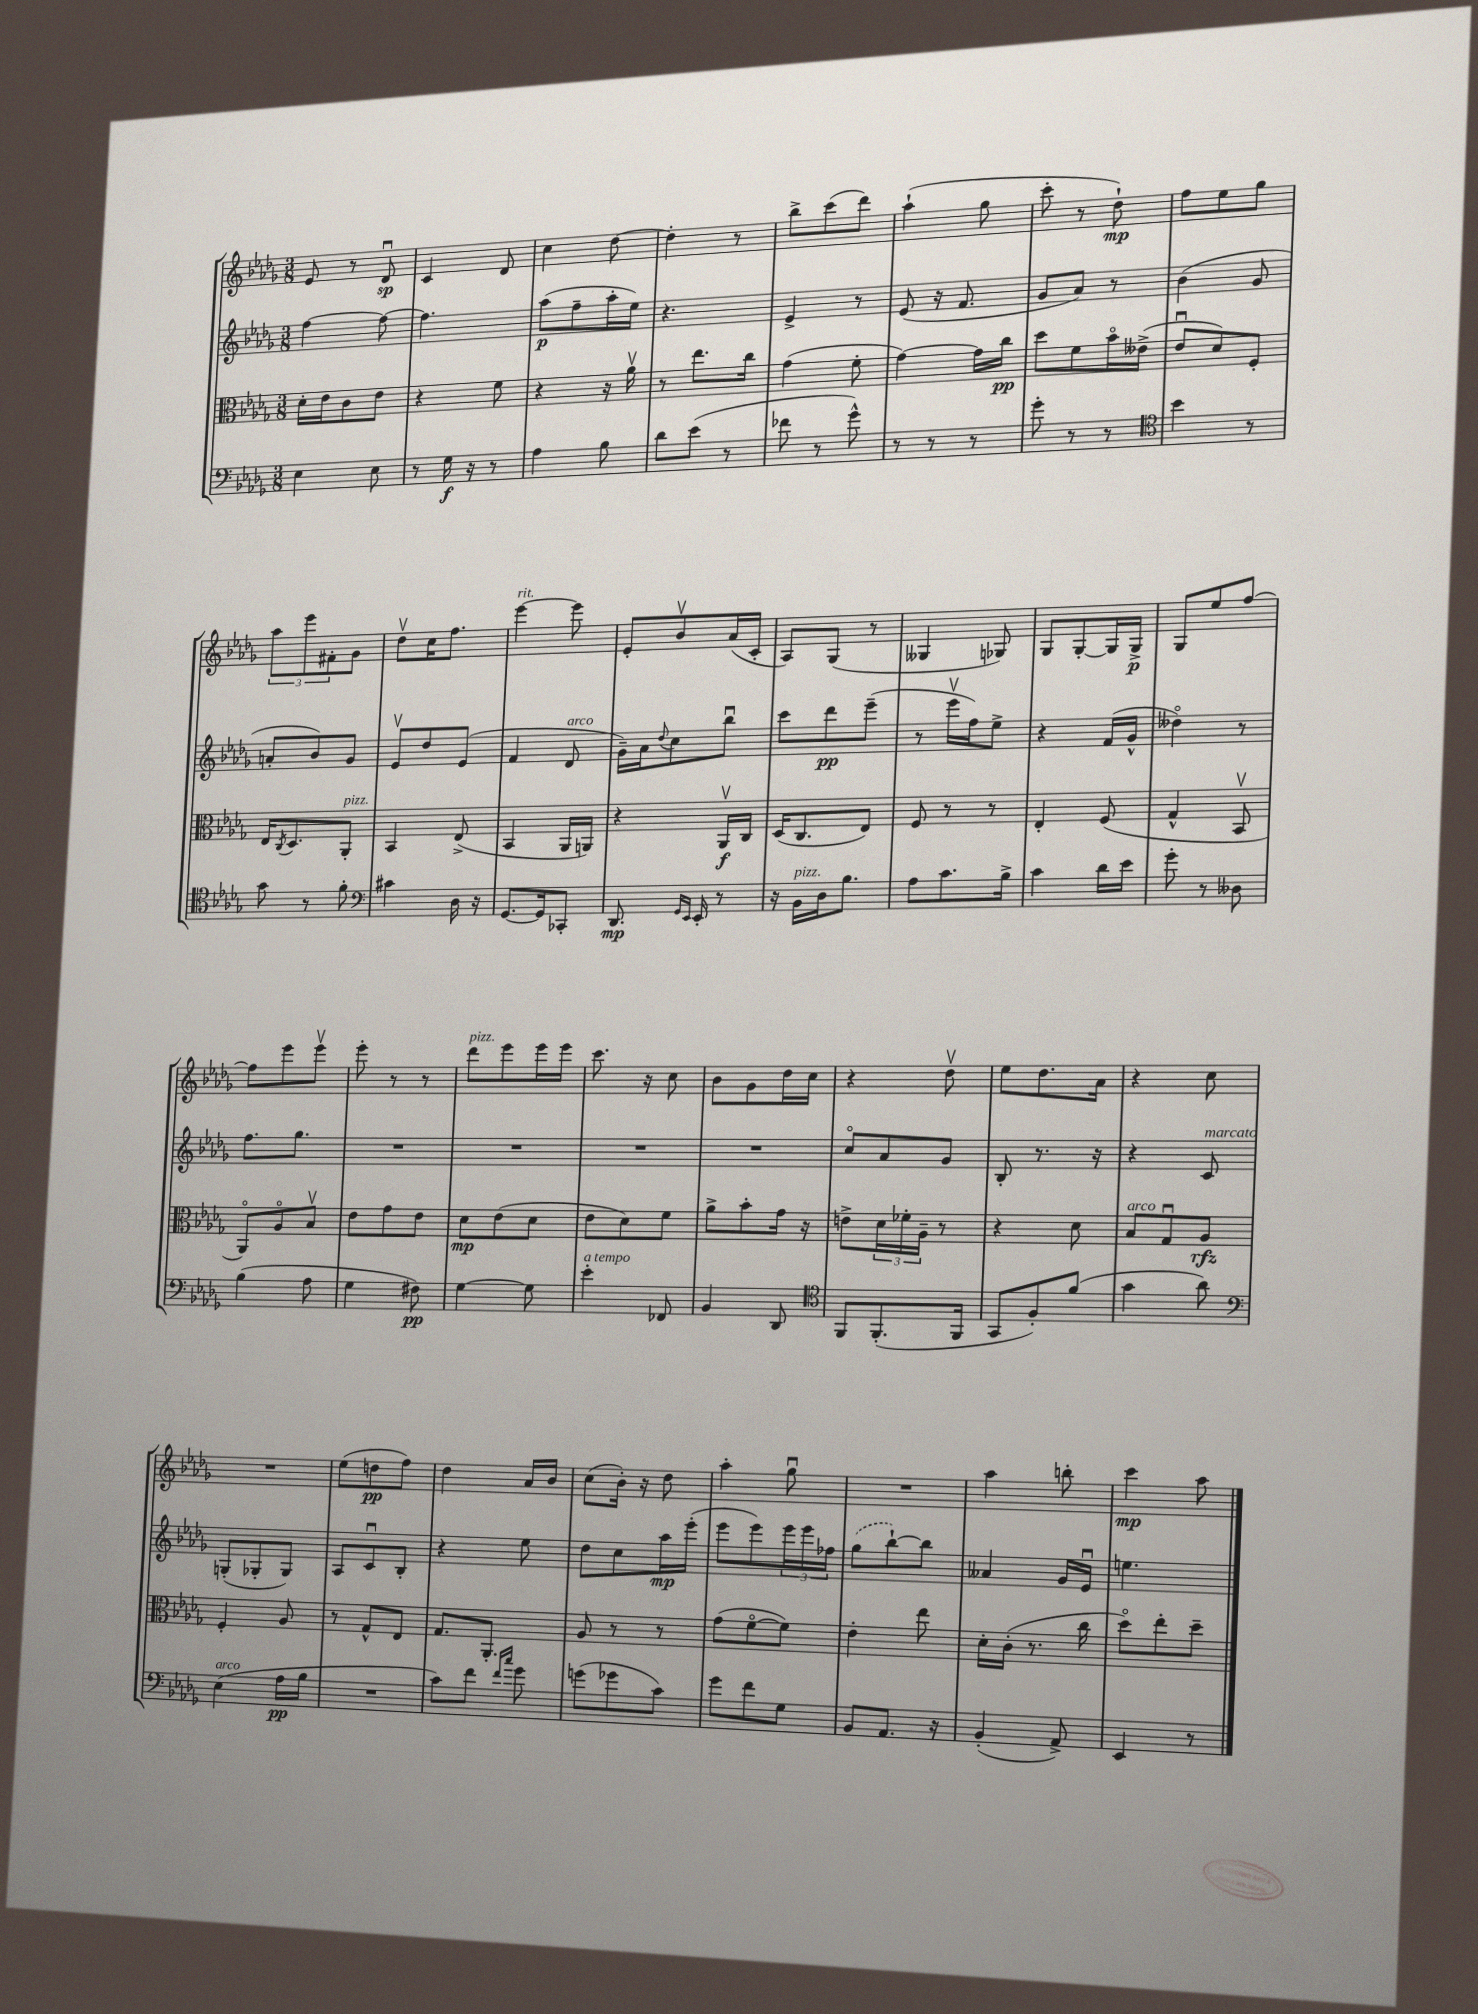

**kern	**kern	**kern	**kern
*staff4	*staff3	*staff2	*staff1
*clefF4	*clefC3	*clefG2	*clefG2
*k[b-e-a-d-g-]	*k[b-e-a-d-g-]	*k[b-e-a-d-g-]	*k[b-e-a-d-g-]
*M3/8	*M3/8	*M3/8	*M3/8
4E-\	16d-'\LL	[4ff\	8e-/
.	16e-\J	.	.
.	8c\	.	8r
8E-\	8e-\J	8ff\_	8d-u/
=	=	=	=
8r	4r	4.ff\]	4c/
16G-\	.	.	.
16r	.	.	.
8r	8f\	.	8d-/
=	=	=	=
4A-\	4r	(8aa-\L	4cc\
.	.	8ff~\	.
8B-\	16r	16aa-'\L	[8dd-\
.	16a-v\	16ee-\JJ)	.
=	=	=	=
8d-\L	8r	4.r	4dd-'\]
(8e-\J	8.ee-\L	.	.
8r	.	.	8r
.	16cc\Jk	.	.
=	=	=	=
8f-\	(4g-\	4e-^/	8bb-^\L
8r	.	.	(8ccc\
8g-^^\)	8f'\	8r	8ddd-\J)
=	=	=	=
8r	[4g-\)	(8e-/	(4aa-`\
8r	.	16r	.
.	.	8.f/	.
8r	16g-\]LL	.	8gg-\
.	16cc\JJ	.	.
=	=	=	=
8g-'\	8dd-\L	8g-/L	8ccc'\
8r	8f\	8a-/J)	8r
8r	16b-o\L	8r	8dd-`\)
.	(16e--^\JJ	.	.
=	=	=	=
*clefC4	*	*	*
4b-\	8e-u/L	(4b-\	8ff\L
.	8d-/)	.	8ee-\
8r	8F'/J	8g-/	8gg-\J
=	=	=	=
8g-\	16E-/LK	8a'/L	12aa-\L
.	8qC/	.	.
.	8.D-/	.	.
.	.	.	12eee-\
8r	.	8b-/)	.
.	.	.	12f#'\
8f'\	8AA-'/J	8g-/J	8g-\J
=	=	=	=
*clefF4	*	*	*
4c#\	4BB-/	8e-v/L	8dd-v\L
.	.	8dd-/	16cc\K
.	.	.	8.ff\J
16D-\	(8E-^/	(8e-/J	.
16r	.	.	.
=	=	=	=
[8.GG-/L	4BB-/	4f/	[4eee-\
16GG-/]k	.	.	.
8CC-'/J	16AA-/LL	8d-/	8eee-\]
.	16AA/JJ)	.	.
=	=	=	=
8.DD-/	4r	16g-~\LL)	8e-'/L
.	.	16a-\J	.
.	.	8qqdd-/	.
.	.	8cc\	8b-v/
16qqGG-/LL	.	.	.
16qqEE-/JJ	.	.	.
16EE-'/	.	.	.
8r	16AA-v/LL	8bb-u\J	(16a-/L
.	16C/JJ	.	16c'/JJ
=	=	=	=
16r	(16D-/LK	8ccc\L	8A-/L)
16BB-\LL	8.C/	.	.
16D-\J	.	8ddd-\	(8G-/J
8.B-\J	.	.	.
.	8E-/J)	(8eee-~\J	8r
=	=	=	=
8A-\L	8F/	8r	4G--/
8.c\	8r	16eee-v\LL	.
.	.	16ff\J)	.
.	8r	8ee-^\J	8G-/)
16B-^\Jk	.	.	.
=	=	=	=
4c\	4E-'/	4r	8G-/L
.	.	.	[8G-'/
16d-\LL	(8F/	(16f/LL	16G-/]L
16e-\JJ	.	16g-^^/JJ	16G-^/JJ
=	=	=	=
8g-'\	4G-^^/	4dd--o\)	8G-/L
8r	.	.	8ee-/
8D--\	8BB-v/	8r	[8ff/J
=	=	=	=
(4B-\	8AA-o/L)	8.ff\L	8ff\]L
.	8A-o/	.	8eee-\
.	.	8.gg-\J	.
8A-\	8B-v/J	.	8eee-v\J
=	=	=	=
4G-\	8e-\L	4.r	8eee-'\
.	8g-\	.	8r
8F#\)	8e-\J	.	8r
=	=	=	=
[4G-\	8d-\L	4.r	8ddd-\L
.	(8e-\	.	8eee-\
8G-\]	8d-\J	.	16eee-\L
.	.	.	16eee-\JJ
=	=	=	=
4e-'\	8e-\L	4.r	8.ccc\
.	8d-\)	.	.
.	.	.	16r
8FF-/	8f\J	.	8cc\
=	=	=	=
4BB-/	8a-^\L	4.r	8b-\L
.	8b-'\	.	8g-\
8DD-/	16g-\Jk	.	16dd-\L
.	16r	.	16cc\JJ
=	=	=	=
*clefC4	*	*	*
8FF/L	8e^\L	8cco/L	4r
(8.FF'/	24d-\L	8a-/	.
.	24f-'\	.	.
.	24A-~\JJ	.	.
.	8r	8g-/J	8dd-v\
16FF/Jk	.	.	.
=	=	=	=
8GG-/L	4r	8B-'/	8ee-\L
8F'/)	.	8.r	8.dd-\
(8f/J	8d-\	.	.
.	.	16r	16a-\Jk
=	=	=	=
4g-\	8B-/L	4r	4r
.	8G-u/	.	.
8a-\)	8A-/J	8c/	8cc\
=	=	=	=
*clefF4	*	*	*
(4E-\	4F'/	(8G'/L	4.r
.	.	8G-'/	.
16A-\LL	8A-/	8G-/J)	.
16B-\JJ	.	.	.
=	=	=	=
4.r	8r	8A-/L	(8ee-\L
.	8G-^^/L	8cu/	8dd\
.	8E-/J	8B-'/J	8ff\J)
=	=	=	=
8c\L)	8.G-/L	4r	4dd-\
8f\J	.	.	.
.	8.AA-'/J	.	.
16qqf/LL	.	.	.
16qqcc/JJ	.	.	.
8g-\	.	8ee-\	16a-/LL
.	.	.	16b-/JJ
=	=	=	=
(8g\L	8A-/	8dd-\L	(8cc\L
8g-\	8r	8cc\	16b-'\Jk)
.	.	.	16r
8c\J)	8r	16aa-\L	8dd-\
.	.	(16eee-'\JJ	.
=	=	=	=
8g-\L	(8g-\L	8eee-\L	4aa-'\
8f\	[8fo\	8eee-\)	.
8G-\J	8f\]J)	24eee-\L	8gg-u\
.	.	24eee-\	.
.	.	24ff-\JJ	.
=	=	=	=
8BB-/L	4e-'\	(8gg-\L	4.r
8.AA-/J	.	[8bb-`\)	.
.	8ee-\	8bb-\]J	.
16r	.	.	.
=	=	=	=
(4BB-'/	16d-'\LL	4a--/	4aa-\
.	(16c'\JJ	.	.
.	8.r	.	.
8AA-^/)	.	16g-/LL	8bb'\
.	16cc\	16e-u/JJ	.
=	=	=	=
4EE-/	8dd-o\L)	4.ee\	4ccc\
.	8ee-'\	.	.
8r	8dd-~\J	.	8aa-\
==	==	==	==
*-	*-	*-	*-
